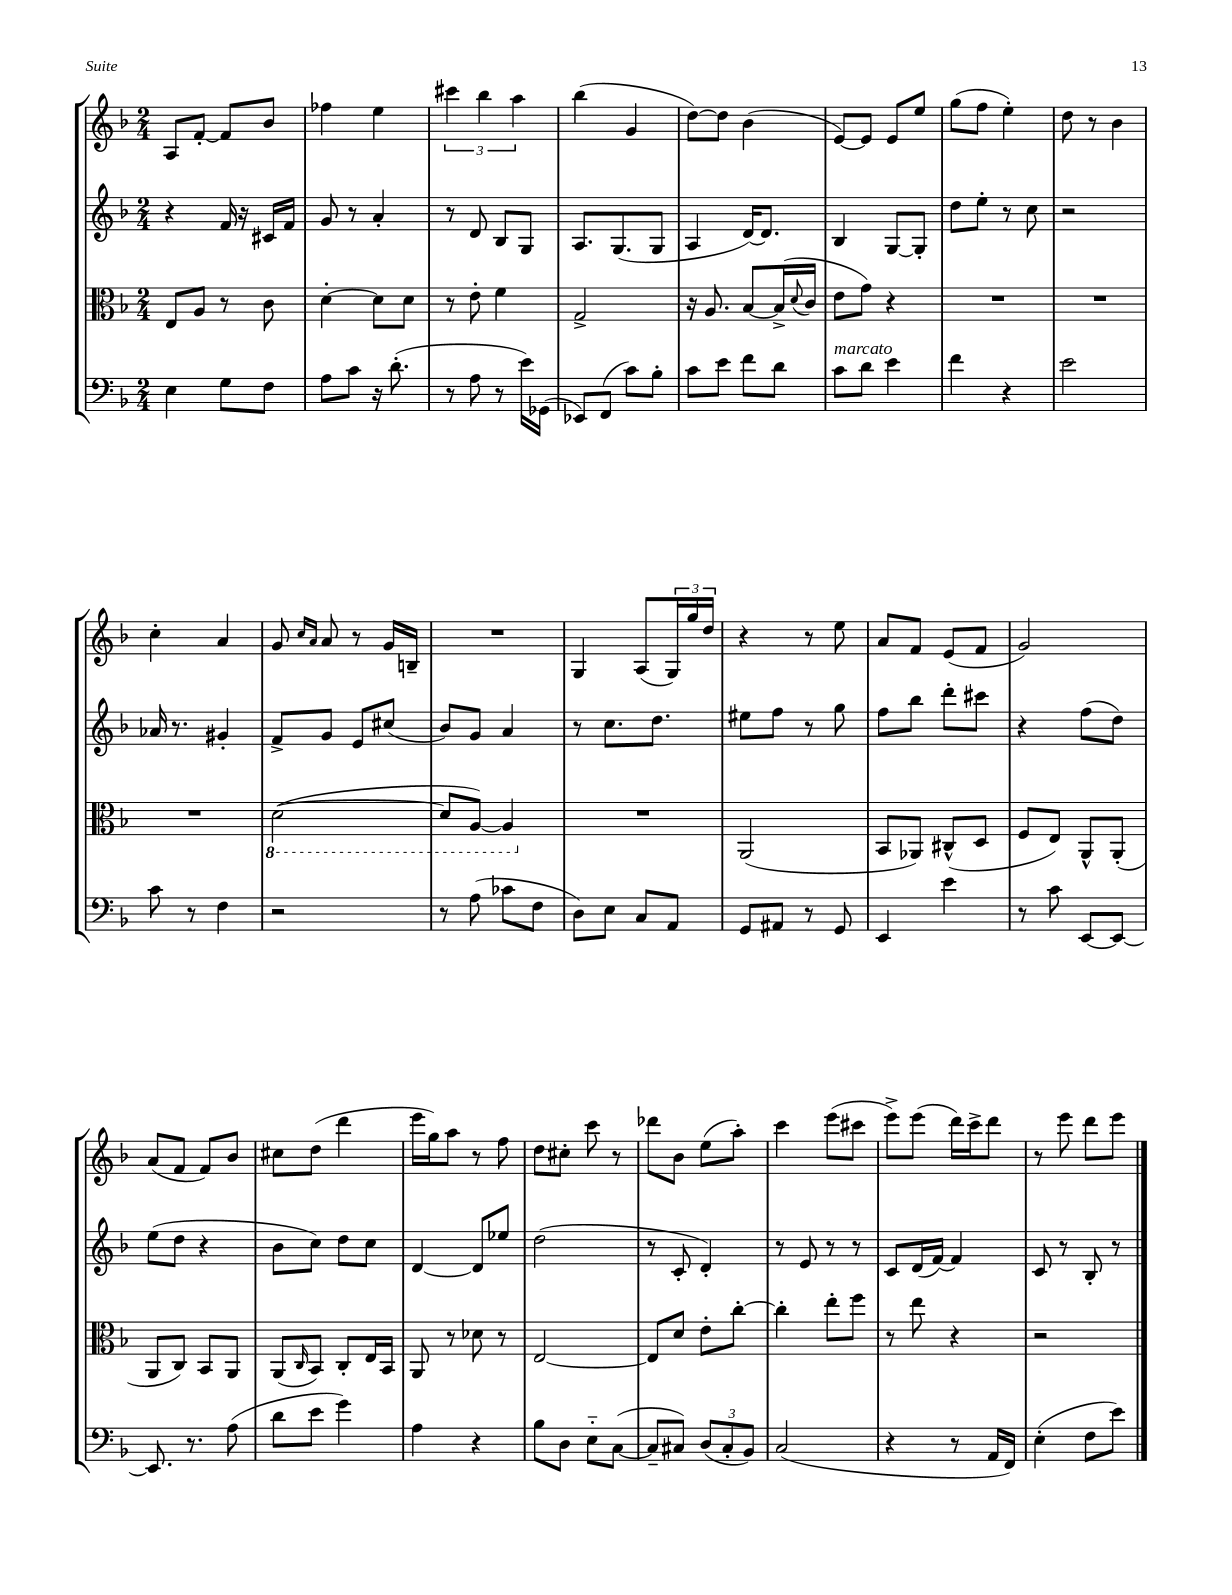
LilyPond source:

<<
\new StaffGroup <<
\new Staff = "s0" {
    \clef treble \key f \major \numericTimeSignature \time 2/4
    a8 f'8~-. f'8 bes'8 |
    fes''4 e''4 |
    \tuplet 3/2 { cis'''4 bes''4 a''4 } |
    bes''4( g'4 |
    d''8~) d''8 bes'4( |
    e'8~) e'8 e'8 e''8 |
    g''8( f''8 e''4-.) |
    d''8 r8 bes'4 |
    c''4-. a'4 |
    g'8 \grace { c''16 a'16 } a'8 r8 g'16 b16-- |
    R2 |
    g4 a8( \tuplet 3/2 { g16) g''16 d''16 } |
    r4 r8 e''8 |
    a'8 f'8 e'8( f'8 |
    g'2) |
    a'8( f'8 f'8) bes'8 |
    cis''8 d''8( d'''4 |
    e'''16 g''16) a''8 r8 f''8 |
    d''8 cis''8-. c'''8 r8 |
    des'''8 bes'8 e''8( a''8-.) |
    c'''4 e'''8( cis'''8 |
    e'''8->) e'''8( d'''16) c'''16-> d'''8 |
    r8 e'''8 d'''8 e'''8 \bar "|." |
}
\new Staff = "s1" {
    \clef treble \key f \major \numericTimeSignature \time 2/4
    r4 f'16 r16 cis'16 f'16 |
    g'8 r8 a'4-. |
    r8 d'8 bes8 g8 |
    a8. g8.( g8 |
    a4 d'16~) d'8. |
    bes4 g8~ g8-. |
    d''8 e''8-. r8 c''8 |
    r2 |
    aes'16 r8. gis'4-. |
    f'8-> g'8 e'8 cis''8( |
    bes'8) g'8 a'4 |
    r8 c''8. d''8. |
    eis''8 f''8 r8 g''8 |
    f''8 bes''8 d'''8-. cis'''8 |
    r4 f''8( d''8) |
    e''8( d''8 r4 |
    bes'8 c''8) d''8 c''8 |
    d'4~ d'8 ees''8 |
    d''2( |
    r8 c'8-. d'4-.) |
    r8 e'8 r8 r8 |
    c'8 d'16( f'16~) f'4 |
    c'8 r8 bes8-. r8 \bar "|." |
}
\new Staff = "s2" {
    \clef alto \key f \major \numericTimeSignature \time 2/4
    e8 a8 r8 c'8 |
    d'4~-. d'8 d'8 |
    r8 e'8-. f'4 |
    g2-> |
    r16 a8. bes8~ bes16->( \appoggiatura { d'8 } c'16 |
    e'8 g'8) r4 |
    R2 |
    R2 |
    R2 |
    \ottava #-1 d2~( |
    d8 a,8~) a,4 \ottava #0 |
    R2 |
    a,2( |
    bes,8 aes,8) cis8-^( d8 |
    f8 e8) a,8-^ a,8-.( |
    a,8 c8) bes,8 a,8 |
    a,8( \grace { c16 } bes,8) c8-. e16 bes,16 |
    a,8 r8 des'8 r8 |
    e2~ |
    e8 d'8 e'8-. c''8~-. |
    c''4-. e''8-. f''8 |
    r8 e''8 r4 |
    r2 \bar "|." |
}
\new Staff = "s3" {
    \clef bass \key f \major \numericTimeSignature \time 2/4
    e4 g8 f8 |
    a8 c'8 r16 d'8.-.( |
    r8 a8 r8 e'16) ges,16( |
    ees,8) f,8( c'8) bes8-. |
    c'8 e'8 f'8 d'8 |
    c'8^\markup { \italic "marcato" } d'8 e'4 |
    f'4 r4 |
    e'2 |
    c'8 r8 f4 |
    r2 |
    r8 a8( ces'8 f8 |
    d8) e8 c8 a,8 |
    g,8 ais,8 r8 g,8 |
    e,4 e'4 |
    r8 c'8 e,8~ e,8~ |
    e,8. r8. a8( |
    d'8 e'8 g'4) |
    a4 r4 |
    bes8 d8 e8-_ c8~( |
    c8-- cis8) \tuplet 3/2 { d8( cis8-. bes,8) } |
    c2( |
    r4 r8 a,16 f,16) |
    e4-.( f8 e'8) \bar "|." |
}
>>
>>
\layout { \context { \Score \remove "Bar_number_engraver" } }
